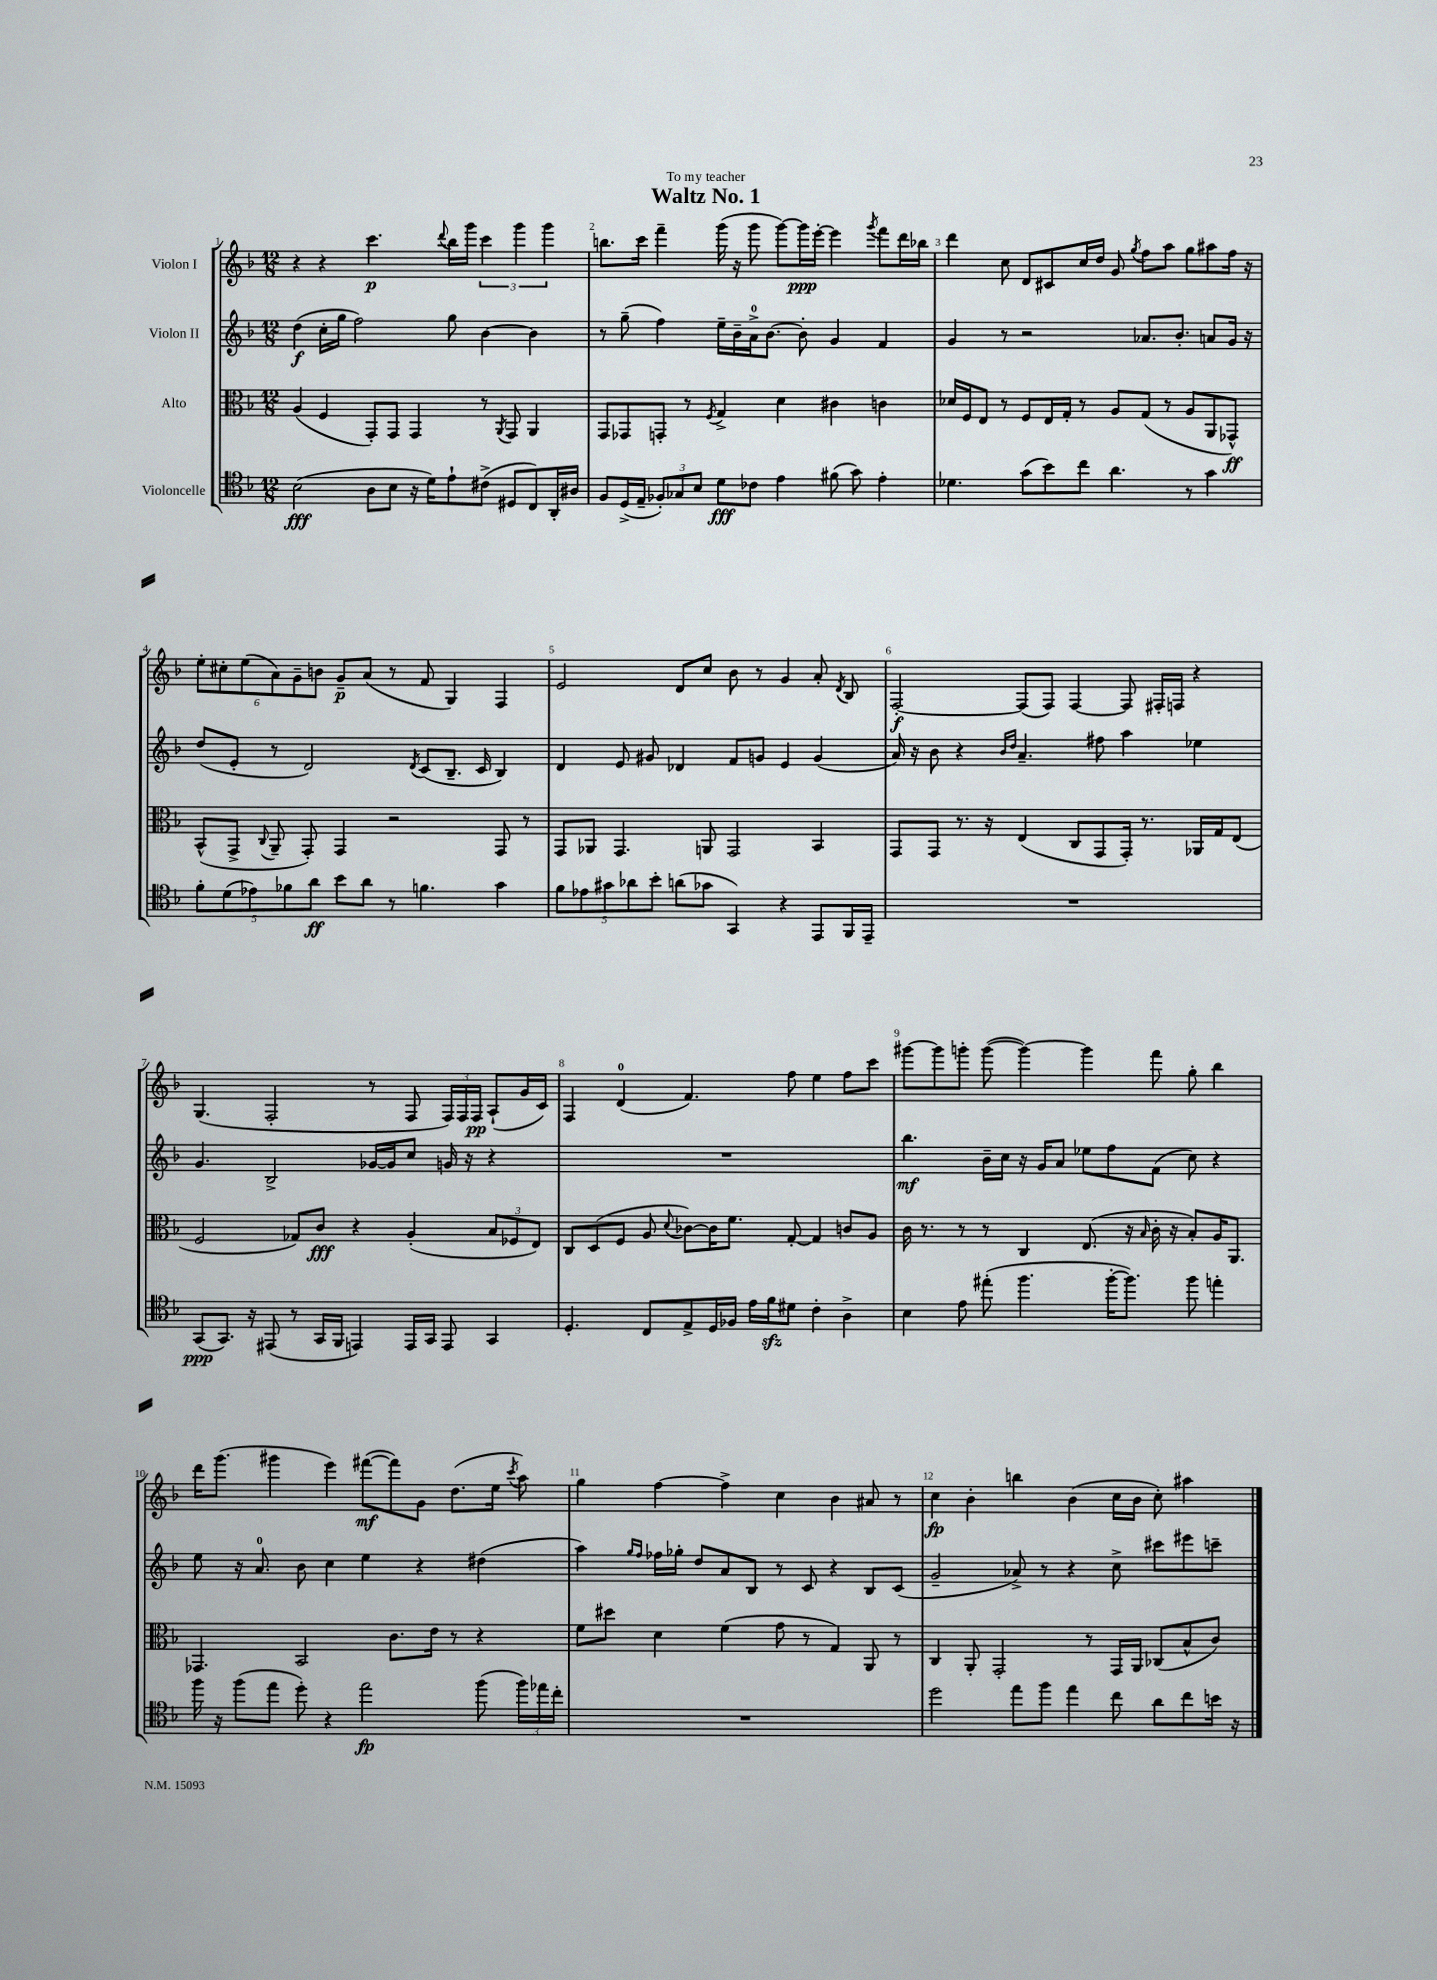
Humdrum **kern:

**kern	**kern	**kern	**kern
*staff4	*staff3	*staff2	*staff1
*clefC4	*clefC3	*clefG2	*clefG2
*k[b-]	*k[b-]	*k[b-]	*k[b-]
*M12/8	*M12/8	*M12/8	*M12/8
(2B-	(4A	(4dd	4r
.	4F	16cc'	4r
.	.	16gg	.
.	.	2ff)	.
8A	8GG')	.	4.ccc
8B-	8GG	.	.
16r	4GG	.	.
16d)	.	.	.
.	.	.	8qqddd
8e`	.	8gg	16bb-
.	.	.	16ggg
(8c#^	8r	[4b-	6ccc
.	8qAA	.	.
8D#	8GG	.	.
.	.	.	6ggg
8C)	4AA	4b-]	.
.	.	.	6ggg
16AA'	.	.	.
16A#	.	.	.
=	=	=	=
8F	8GG	8r	8.bb
(16D^	8GG-	(8gg~	.
16E~	.	.	16ccc
12F-')	8GG'	4ff)	4fff~
12G-	.	.	.
.	8r	.	.
12B-	.	.	.
.	8qF	.	.
8d	4G^	16ee~	(16ggg
.	.	16b-~	16r
8c-	.	16a^	8ggg
.	.	[8.b-	.
4e	4d	.	[8ggg)
.	.	8b-']	16ggg]
.	.	.	[16eee'
(8f#	4c#	4g	4eee]
8g)	.	.	.
.	.	.	8qggg
4e'	4c	4f	8fff
.	.	.	16ddd
.	.	.	16bb-
=	=	=	=
4.d-	16d-	4g	4ddd
.	16F	.	.
.	8E	.	.
.	8r	8r	8cc
(8g	8F	2r	8d
8b-)	16E	.	8c#
.	16G'	.	.
8cc	8r	.	16cc
.	.	.	16dd
4.a	8A	.	8g
.	.	.	8qgg
.	(8G	8.a-	8ff
.	8r	.	8aa
.	.	8.b-'	.
8r	8A	.	8gg
4g	8AA	8a	8aa#
.	8GG-^^)	16g	16ff
.	.	16r	16r
=	=	=	=
10f'	(8BB-^^	(8dd	12ee'
.	.	.	12cc#'
(10d	.	.	.
.	8GG^	8e'	.
.	.	.	(12ee
10e-)	.	.	.
.	8qqC	.	.
.	8AA~	8r	12a)
10f-	.	.	.
.	.	.	12g~
.	8GG')	2d)	.
10a	.	.	.
.	.	.	12b
8b-	4GG	.	8g~
8a	.	.	(8a
8r	2r	.	8r
.	.	8qd	.
4.f	.	(8c	8f
.	.	8.B-~	4G)
.	.	16c	.
4g	8GG	4B-)	4F
.	8r	.	.
=	=	=	=
10f	8GG	4d	2e
10e-	.	.	.
.	8AA-	.	.
10g#	.	.	.
.	4.GG	8e	.
10a-	.	.	.
.	.	8g#	.
10b-'	.	.	.
(8a	.	4d-	8d
8g-	8AA	.	8cc
4GG)	2GG	8f	8b-
.	.	8g	8r
4r	.	4e	4g
8EE	4BB-	(4g	8a'
.	.	.	8qd
16FF	.	.	8B-
16EE~	.	.	.
=	=	=	=
1.r	8GG	16a)	[2F'
.	.	16r	.
.	8GG	8b-	.
.	8.r	4r	.
.	16r	.	.
.	.	16qqb-	.
.	.	16qqdd	.
.	(4E	4.a~	(8F]
.	.	.	8F)
.	8C	.	[4F
.	8GG	8ff#	.
.	16GG')	4aa	8F]
.	8.r	.	.
.	.	.	16F#'
.	.	.	16F
.	16AA-	4ee-	4r
.	16G	.	.
.	(8E	.	.
=	=	=	=
(8GG	2F	4.g	(4.G
8.GG)	.	.	.
16r	.	.	.
(8EE#	.	2B-^	2F'
8r	8G-)	.	.
16GG	8c	.	.
16FF	.	.	.
4EE)	4r	.	.
.	.	[16g-	8r
.	.	16g-]	.
16EE	(4A'	8cc	8F
16GG	.	.	.
8EE	.	16g	24F)
.	.	.	24F
.	.	16r	.
.	.	.	24F
4GG	12B-	4r	(8A`
.	12F-	.	.
.	.	.	16g
.	12E)	.	.
.	.	.	16c)
=	=	=	=
4.D'	8C	1.r	4F
.	(8D	.	.
.	8F	.	(4d
8C	8A	.	.
.	8qqd	.	.
8E^	[8c-)	.	4.f)
16D	16c-]	.	.
16F-	8.f	.	.
16e	.	.	.
16f	.	.	.
8d#	[8G'	.	8ff
4c'	4G]	.	4ee
4A^	8c	.	8ff
.	8A	.	8ccc
=	=	=	=
4B-	16c	4.bb-	[8ggg#
.	8.r	.	.
.	.	.	8ggg#]
8e	8r	.	8ggg'
(8ee#'	8r	16b-~	([8ggg
.	.	16cc	.
4.ff	4C	16r	4ggg_)
.	.	16g	.
.	.	8a	.
.	(8.E	8ee-	4ggg]
[16ff'	.	8ff	.
8.ff])	16r	.	.
.	16qqB-	.	.
.	16c'	(8f	8fff
.	16r	.	.
8ff	8B-')	8cc)	8gg'
4ee'	16A	4r	4bb-
.	8.AA	.	.
=	=	=	=
16ff	4.GG-	8ee	16ddd
16r	.	.	(8.ggg
(8ff	.	16r	.
.	.	8.a	.
8ee	.	.	4ggg#
8dd')	2BB-	8b-	.
4r	.	4cc	4eee)
2ee	.	4ee	([8fff#
.	8.c	.	8fff#])
.	.	4r	8g
.	16e	.	.
.	8r	.	(8.dd
(8ff	4r	(4dd#	.
.	.	.	16ee
.	.	.	8qccc
24ff)	.	.	8aa)
24ee-	.	.	.
24cc'	.	.	.
=	=	=	=
1.r	8f	4aa)	4gg
.	8dd#	.	.
.	.	16qqgg	.
.	.	16qqff	.
.	4d	16ff-	[4ff
.	.	16gg-'	.
.	.	8dd	.
.	(4f	8a	4ff^]
.	.	8B-	.
.	8g	8r	4cc
.	8r	8c	.
.	4G)	4r	4b-
.	8AA	8B-	8a#
.	8r	(8c	8r
=	=	=	=
2dd	4C	2g~	4cc
.	8AA'	.	4b-'
.	2GG'	.	.
8ee	.	8a-^)	4bb
8ff	.	8r	.
4ee	.	4r	(4b-
.	8r	.	.
8cc	16GG	8cc^	16cc
.	16AA	.	16b-
8a	(8C-	8ccc#	8cc')
8cc	8B-^^	8eee#	4aa#
16b	8c)	8ccc~	.
16r	.	.	.
==	==	==	==
*-	*-	*-	*-
